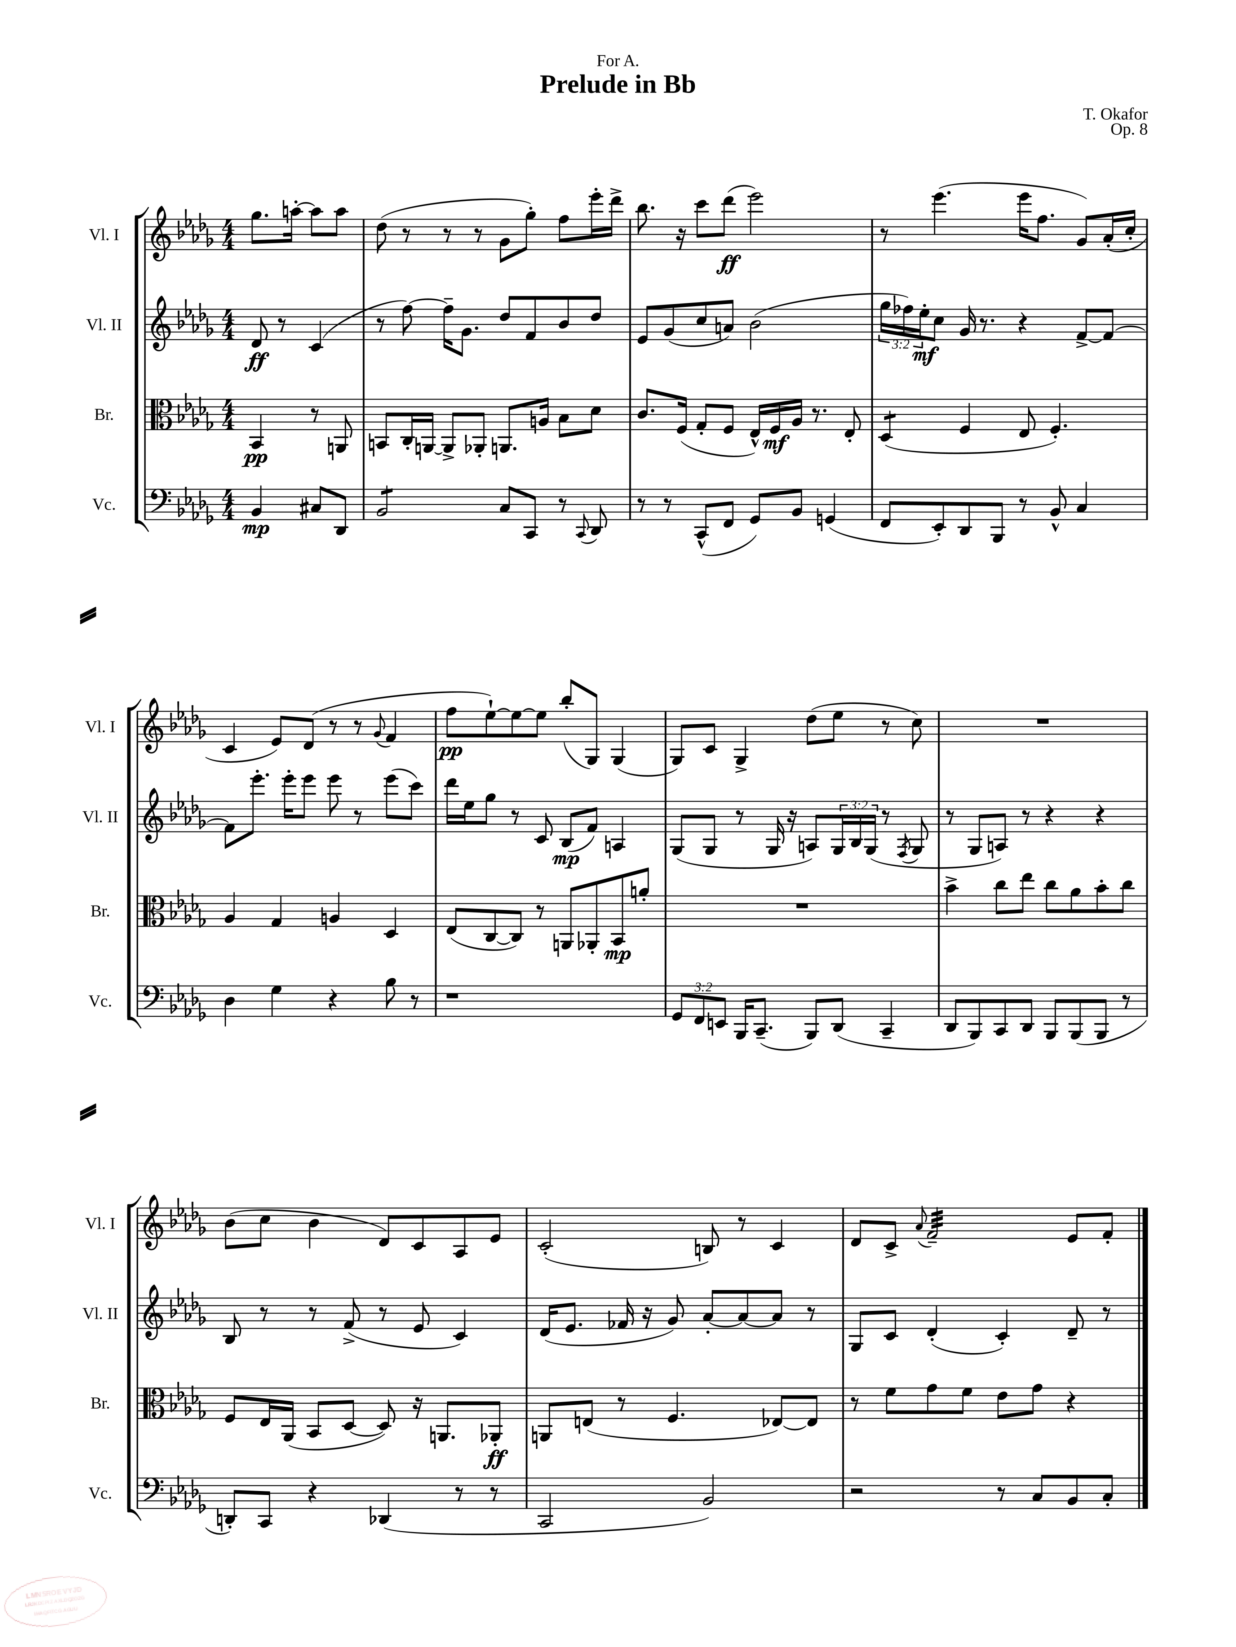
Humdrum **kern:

**kern	**kern	**kern	**kern
*staff4	*staff3	*staff2	*staff1
*clefF4	*clefC3	*clefG2	*clefG2
*k[b-e-a-d-g-]	*k[b-e-a-d-g-]	*k[b-e-a-d-g-]	*k[b-e-a-d-g-]
*M4/4	*M4/4	*M4/4	*M4/4
4BB-/	4BB-/	8d-/	8.gg-\L
.	.	8r	.
.	.	.	[16aa'\Jk
8C#/L	8r	(4c/	8aa\]L
8DD-/J	8AA/	.	8aa\J
=	=	=	=
2BB-/	8BB/L	8r	(8dd-\
.	16C'/L	[8ff\)	8r
.	[16AA/JJ	.	.
.	8AA^/]L	16ff~\]LK	8r
.	.	8.g-\J	.
.	8AA-'/J	.	8r
8C/L	8.AA/L	8dd-/L	8g-\L
8CC/J	.	8f/	8gg-'\J)
.	16A/Jk	.	.
8r	8B-\L	8b-/	8ff\L
8qqCC/	.	.	.
8DD-/	8d-\J	8dd-/J	16eee-'\L
.	.	.	16ddd-^\JJ
=	=	=	=
8r	8.c/L	8e-/L	8.bb-\
8r	.	(8g-/	.
.	(16F/Jk	.	16r
(8CC^^/L	8G-'/L	8cc/	8ccc\L
8FF/J	8F/J	8a/J)	(8ddd-\J
8GG-/L)	16E-^^/LL)	(2b-\	2eee-\)
.	16F/	.	.
8BB-/J	16A-/JJ	.	.
.	8.r	.	.
(4GG/	.	.	.
.	8E-'/	.	.
=	=	=	=
8FF/L	(4D-/	24gg-\LL	8r
.	.	24ff-\)	.
.	.	24ee-'\J	.
8EE-'/)	.	8cc\J	(4.eee-\
8DD-/	4F/	16g-/	.
.	.	8.r	.
8BBB-/J	.	.	.
8r	8E-/	4r	16eee-\LK
.	.	.	8.ff\J
8BB-^^/	4.F'/)	.	.
4C/	.	[8f^/L	8g-/L)
.	.	8f/_J	(16a-'/L
.	.	.	16cc'/JJ
=	=	=	=
4D-\	4A-/	8f\]L	4c/
.	.	8.eee-'\J	.
4G-\	4G-/	.	8e-/L)
.	.	16eee-'\LK	.
.	.	8eee-\J	(8d-/J
4r	4A/	8eee-\	8r
.	.	8r	8r
.	.	.	8qqg-/
8B-\	4D-/	(8eee-\L	4f/
8r	.	8ccc\J)	.
=	=	=	=
1r	(8E-/L	16ddd-\LL	8ff\L
.	.	16ee-\J	.
.	[8C/	8gg-\J	[8ee-`\)
.	8C/]J)	8r	8ee-\_
.	8r	8c/	8ee-\]J
.	8AA/L	(8B-/L	(8bb-'/L
.	8AA-'/	8f/J)	8G-/J)
.	8BB-/	4A/	(4G-/
.	8a'/J	.	.
=	=	=	=
12GG-/L	1r	(8G-/L	8G-/L)
12FF/	.	.	.
.	.	8G-/J	8c/J
12EE/J	.	.	.
16BBB-/LK	.	8r	4G-^/
(8.CC~/J	.	.	.
.	.	16G-/	.
.	.	16r	.
8BBB-/L)	.	8A/L)	(8dd-\L
(8DD-/J	.	24G-/L	8ee-\J
.	.	24B-/	.
.	.	(24G-/JJ	.
4CC~/	.	8r	8r
.	.	8qF/	.
.	.	8G-/	8cc\)
=	=	=	=
8DD-/L	4b-^\	8r	1r
8BBB-/)	.	8G-/L	.
8CC/	8cc\L	8A/J)	.
8DD-/J	8ee-\J	8r	.
8BBB-/L	8cc\L	4r	.
(8BBB-/	8a-\	.	.
8BBB-/J	8b-'\	4r	.
8r	8cc\J	.	.
=	=	=	=
8DD'/L)	8F/L	8B-/	(8b-\L
8CC/J	16E-/L	8r	8cc\J
.	(16AA-/JJ	.	.
4r	8BB-/L	8r	4b-\
.	[8D-/J	(8f^/	.
(4DD-/	8D-/])	8r	8d-/L)
.	16r	8e-/	8c/
.	8.AA/L	.	.
8r	.	4c/)	8A-/
8r	8AA-'/J	.	8e-/J
=	=	=	=
2CC/	8AA/L	(16d-/LK	(2c'/
.	.	8.e-/J	.
.	(8E/J	.	.
.	8r	16f-/	.
.	.	16r	.
.	4.F/	8g-/)	.
2BB-/)	.	[8a-'/L	8B/)
.	.	8a-/_	8r
.	[8E-/L)	8a-/]J	4c/
.	8E-/]J	8r	.
=	=	=	=
2r	8r	8G-/L	8d-/L
.	8f\L	8c/J	8c^/J
.	.	.	8qqa-/
.	8g-\	(4d-'/	2f~/
.	8f\J	.	.
8r	8e-\L	4c'/)	.
8C/L	8g-\J	.	.
8BB-/	4r	8d-~/	8e-/L
8C'/J	.	8r	8f'/J
==	==	==	==
*-	*-	*-	*-
